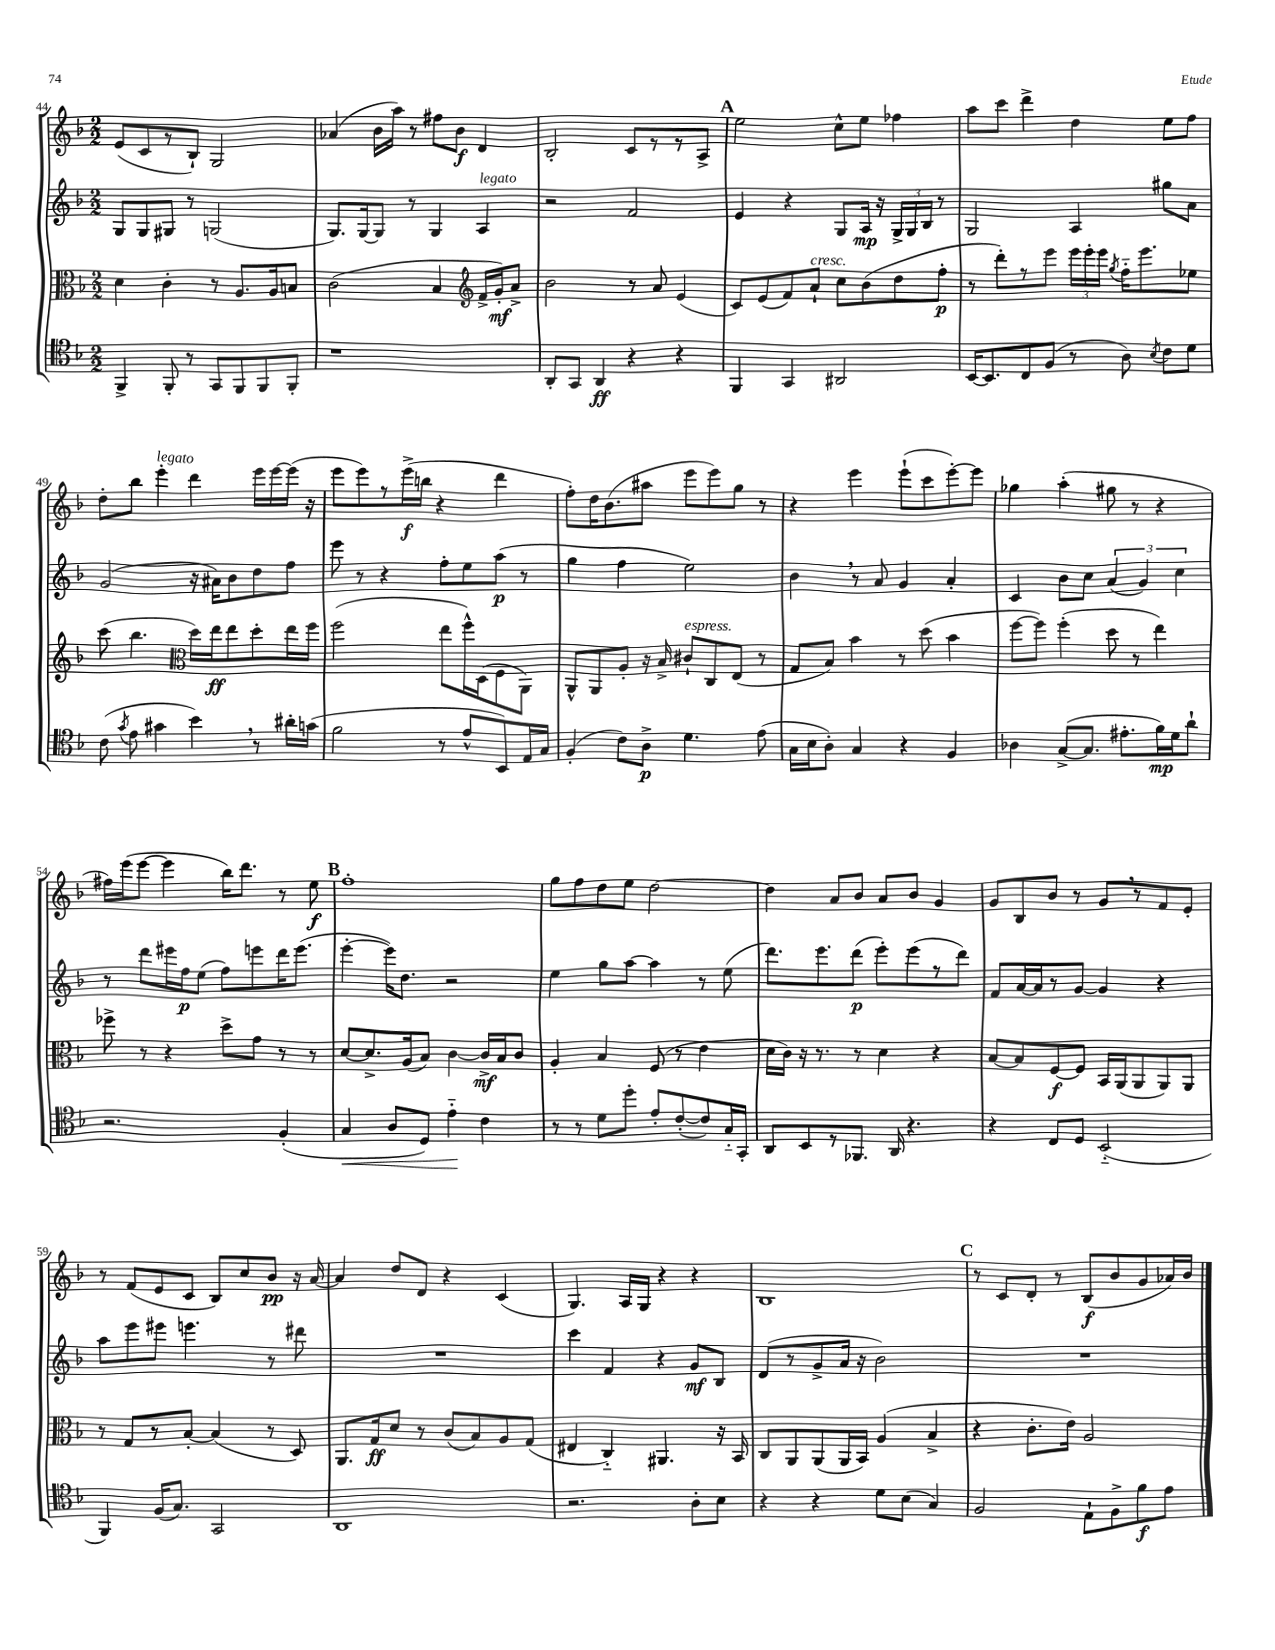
<<
\new StaffGroup <<
\new Staff = "s0" {
    \clef treble \key f \major \numericTimeSignature \time 2/2
    \autoBeamOff e'8[( c'8 r8 bes8]-!) g2 |
    aes'4( bes'16[ a''16]) r8 fis''8[ bes'8]\f d'4 |
    bes2-. c'8[ r8 r8 a8]-> |
    \mark \markup { \bold "A" } e''2 c''8[-^ e''8] fes''4 |
    a''8[ c'''8] d'''4-> d''4 e''8[ f''8] |
    d''8[-. bes''8] e'''4-.^\markup { \italic "legato" } d'''4 e'''16[ e'''16~ e'''16]( r16 |
    e'''8[ e'''8) r8 e'''16->\f( b''16] r4 d'''4 |
    f''8[-.) d''16 bes'8.( ais''8] e'''8[ e'''8) g''8] r8 |
    r4 e'''4 e'''8[-!( c'''8 e'''8~-.) e'''8] |
    ges''4 a''4-.( gis''8 r8 r4 |
    fis''16[) e'''16( e'''8]~ e'''4 bes''16[) d'''8.] r8 e''8\f |
    \mark \markup { \bold "B" } f''1-. |
    g''8[ f''8 d''8 e''8] d''2~ |
    d''4 a'8[ bes'8] a'8[ bes'8] g'4 |
    g'8[ bes8 bes'8] r8 g'8[ \breathe r8 f'8 e'8]-. |
    r8 f'8[( e'8 c'8] bes8[) c''8 bes'8]\pp r16 a'16~ |
    a'4 d''8[ d'8] r4 c'4( |
    g4.) a16[ g16] r4 r4 |
    bes1 |
    \mark \markup { \bold "C" } r8 c'8[ d'8]-. r8 bes8[\f( bes'8 g'8 aes'16) bes'16] \bar "|." |
}
\new Staff = "s1" {
    \clef treble \key f \major \numericTimeSignature \time 2/2
    \autoBeamOff g8[ g8 gis8] r8 g2( |
    g8.[) g16~ g8] r8 g4 a4^\markup { \italic "legato" } |
    r2 f'2 |
    \mark \markup { \bold "A" } e'4 r4 g8[ a16]\mp r16 \tuplet 3/2 { g16[-> g16 bes16] } r8 |
    g2 a4 gis''8[ a'8] |
    g'2( r16 ais'16[) bes'8 d''8 f''8] |
    e'''8 r8 r4 f''8[-. e''8 a''8]\p( r8 |
    g''4 f''4 e''2) |
    bes'4 \breathe r8 a'8 g'4 a'4-. |
    c'4 bes'8[ c''8] \tuplet 3/2 { a'4( g'4) c''4 } |
    r8 d'''8[ eis'''16 f''16\p e''8]( f''8[) e'''8 d'''16 e'''8.]( |
    \mark \markup { \bold "B" } e'''4~-. e'''16[) d''8.] r2 |
    e''4 g''8[ a''8]~ a''4 r8 e''8( |
    d'''8.[) e'''8. d'''8]\p( e'''8[-.) e'''8( r8 d'''8]) |
    f'8[ a'16~ a'16 r8 g'8]~ g'4 r4 |
    a''8[ e'''8 eis'''8] e'''4. r8 dis'''8 |
    R1 |
    c'''4 f'4 r4 g'8[\mf bes8] |
    d'8[( r8 g'8-> a'16] r16 bes'2) |
    \mark \markup { \bold "C" } R1 \bar "|." |
}
\new Staff = "s2" {
    \clef alto \key f \major \numericTimeSignature \time 2/2
    \autoBeamOff d'4 c'4-. r8 a8.[ a16 b8] |
    c'2( bes4 \clef treble f'16[-> g'16-.\mf) a'8]-> |
    bes'2 r8 a'8 e'4( |
    \mark \markup { \bold "A" } c'8[) e'8( f'8) a'8]-!^\markup { \italic "cresc." } c''8[ bes'8( d''8 f''8]-.\p |
    r8 d'''8[-.) r8 e'''8] \tuplet 3/2 { e'''16[ e'''16-. e'''16] } \acciaccatura { g''8 } f''16[-_ e'''8. ees''8] |
    c'''8( bes''4. \clef alto d''16[) e''16\ff e''8 d''8-. e''16 f''16] |
    f''2( e''8[ f''16-^) d16( f8 a,8]) |
    a,8[-^ a,8 a8]-. r16 bes16-> cis'8[-!^\markup { \italic "espress." } c8 e8]( r8 |
    g8[ bes8]) bes'4 r8 d''8( bes'4 |
    f''8[~ f''8]) f''4-.( d''8 r8 e''4) |
    fes''8-> r8 r4 d''8[-> g'8] r8 r8 |
    \mark \markup { \bold "B" } d'8[~ d'8.-> a16( bes8]) c'4~ c'16[->\mf bes16 c'8] |
    a4-. bes4 f8( r8 e'4 |
    d'16[ c'16]) r16 r8. r8 d'4 r4 |
    bes8[~ bes8 f8~\f f8] bes,16[ a,16( a,8 a,8) a,8] |
    r8 g8[ r8 bes8]~-. bes4( r8 d8) |
    a,8.[ g16\ff d'8] r8 c'8[( bes8) a8 g8]( |
    eis4 c4-_) ais,4. r16 bes,16 |
    c8[ a,8 a,8( a,16 bes,16]) a4( bes4-> |
    \mark \markup { \bold "C" } r4 c'8.[-. e'16]) a2 \bar "|." |
}
\new Staff = "s3" {
    \clef tenor \key f \major \numericTimeSignature \time 2/2
    \autoBeamOff f,4-> f,8-. r8 g,8[ f,8 f,8 f,8]-. |
    r1 |
    a,8[-. g,8] a,4\ff r4 r4 |
    \mark \markup { \bold "A" } f,4 g,4 ais,2 |
    bes,16[~ bes,8. c8 f8]( r8 a8) \acciaccatura { bes8 } c'8[ d'8] |
    c'8( \acciaccatura { g'8 } e'8 gis'4 bes'4) \breathe r8 ais'16[-. g'16]( |
    f'2 r8 e'8[-^ bes,8) e16 g16] |
    f4-.( c'8[) a8]->\p d'4. e'8( |
    g16[ bes16 a8]-.) g4 r4 f4 |
    aes4 g8[~->( g8.] eis'8.[-. f'16\mp) d'16 a'8]-! |
    r2. f4-.( |
    \mark \markup { \bold "B" } g4\< a8[ d8]) e'4-_\! c'4 |
    r8 r8 d'8[ d''8]-. e'8[-. c'8~-.( c'8) g16-_ g,16]-. |
    a,8[ bes,8 r8 fes,8.] a,16 r4. |
    r4 c8[ d8] bes,2-_( |
    f,4) f16[( g8.]) g,2 |
    a,1 |
    r2. a8[-. bes8] |
    r4 r4 d'8[ bes8]( g4) |
    \mark \markup { \bold "C" } f2 e8[-! f8-> f'8\f e'8] \bar "|." |
}
>>
>>
\layout { \context { \Score currentBarNumber = #44 } }
